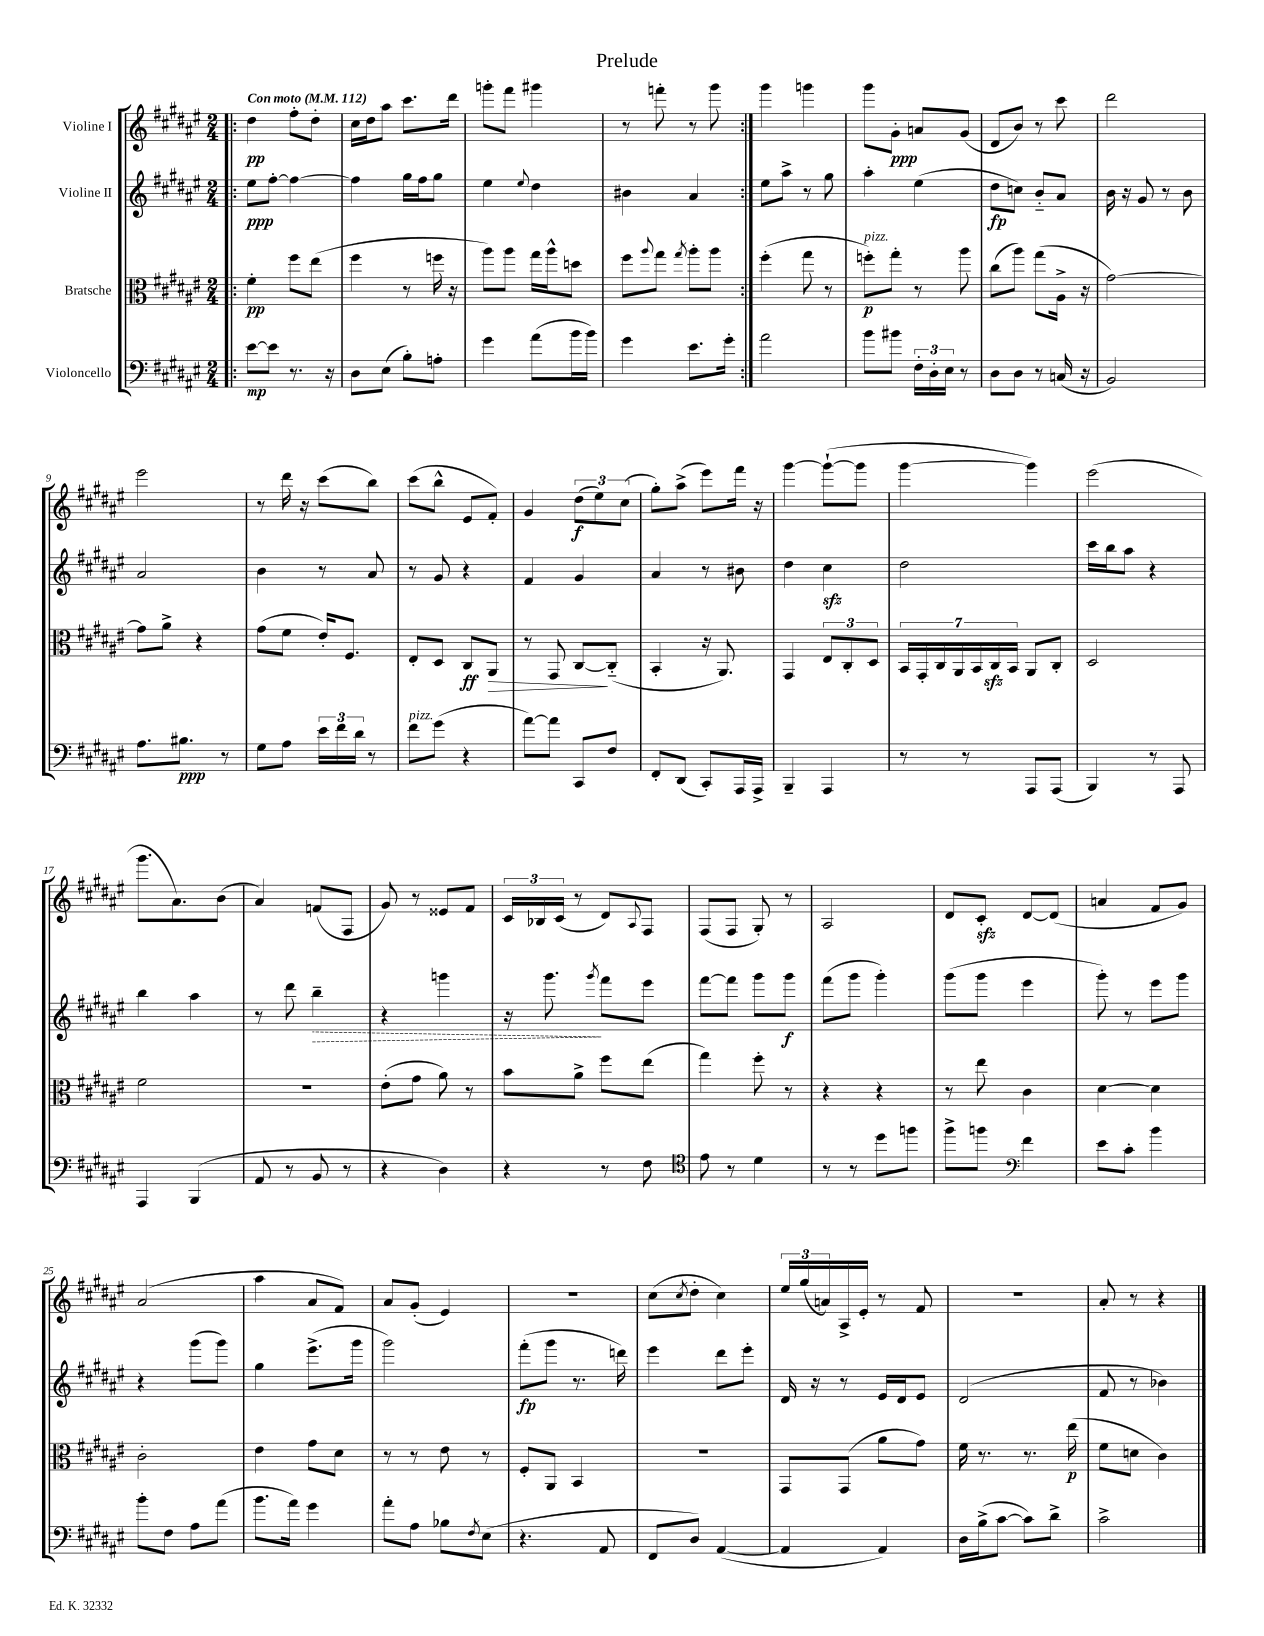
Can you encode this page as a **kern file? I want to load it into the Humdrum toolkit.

**kern	**kern	**kern	**kern
*staff4	*staff3	*staff2	*staff1
*clefF4	*clefC3	*clefG2	*clefG2
*k[f#c#g#d#a#e#]	*k[f#c#g#d#a#e#]	*k[f#c#g#d#a#e#]	*k[f#c#g#d#a#e#]
*M2/4	*M2/4	*M2/4	*M2/4
*MM112	*MM112	*MM112	*MM112
=!|:	=!|:	=!|:	=!|:
[8e#\L	4f#'\	8ee#\L	4dd#\
8e#\]J	.	[8ff#'\J	.
8.r	8ff#\L	4ff#\_	8ff#'\L
.	(8ee#\J	.	8dd#'\J
16r	.	.	.
=	=	=	=
8D#\L	4ff#\	4ff#\]	16cc#\LL
.	.	.	16dd#\J
(8E#\J	.	.	8aa#\J
8B'\L)	8r	16gg#\LL	8.ccc#\L
.	.	16ff#\J	.
8A'\J	16ff\	8gg#\J	.
.	16r	.	16ddd#\Jk
=	=	=	=
4g#\	8aa#\L)	4ee#\	8ggg'\L
.	8aa#\J	.	8fff#\J
.	.	8qqee#/	.
(8a#\L	16gg#\LL	4dd#\	4ggg#\
.	16aa#^^\J	.	.
16b\L	8dd\J	.	.
16b\JJ)	.	.	.
=	=	=	=
4g#\	8ff#\L	4b#\	8r
.	8qqaa#/	.	.
.	8gg#\J	.	8fff'\
.	8qgg#/	.	.
8.e#\L	8aa#'\L	4a#/	8r
.	8aa#\J	.	8ggg#\
16g#'\Jk	.	.	.
=:|!	=:|!	=:|!	=:|!
2a#\	(4ff#'\	8ee#\L	4ggg#\
.	.	8aa#^\J	.
.	8gg#\	8r	4ggg\
.	8r	8gg#\	.
=	=	=	=
8b\L	8ff'\L)	4aa#'\	8ggg#\L
8b#\J	8gg#'\J	.	8g#'\J
24F#'\LL	8r	(4ee#\	8a/L
24D#'\	.	.	.
24E#\JJ	.	.	.
8r	8aa#\	.	(8g#/J
=	=	=	=
8D#\L	(8cc#\L	8dd#\L	8d#/L
8D#\J	8aa#\J)	8cc\J)	8b/J)
8r	(8gg#\L	8b'~/L	8r
(16C/	16A#^\Jk	8a#/J	8ccc#\
16r	16r	.	.
=	=	=	=
2BB/)	[2g#\)	16b\	2ddd#\
.	.	16r	.
.	.	8g#/	.
.	.	8r	.
.	.	8b\	.
=	=	=	=
8.A#\L	8g#\]L	2a#/	2eee#\
.	8a#^\J	.	.
8.B#\J	.	.	.
.	4r	.	.
8r	.	.	.
=	=	=	=
8G#\L	(8g#\L	4b\	8r
8A#\J	8f#\J	.	16ddd#\
.	.	.	16r
24e#\LL	16e#'/LK)	8r	(8ccc#\L
24f#\	.	.	.
.	8.F#/J	.	.
24d#\JJ	.	.	.
8r	.	8a#/	8bb\J)
=	=	=	=
8f#\L	8E#'/L	8r	(8ccc#\L
(8g#\J	8D#/J	8g#/	8bb^^\J
4r	8C#/L	4r	8e#/L
.	8AA#/J	.	8f#'/J)
=	=	=	=
[8a#\L)	8r	4f#/	4g#/
8a#\]J	8GG#/	.	.
8CC#/L	[8C#/L	4g#/	(12dd#\L
.	.	.	12ee#\)
8F#/J	(8C#'~/]J	.	.
.	.	.	(12cc#\J
=	=	=	=
8FF#'/L	4BB'/	4a#/	8gg#'\L)
(8DD#/J	.	.	(8aa#^\J
8CC#'/L)	16r	8r	8eee#\L)
.	8.AA#/)	.	.
16AAA#/L	.	8b#\	16fff#\Jk
16AAA#^/JJ	.	.	16r
=	=	=	=
4BBB~/	4GG#/	4dd#\	[4ggg#\
4AAA#/	12E#/L	4cc#\	(8ggg#`\_L
.	12C#'/	.	.
.	.	.	8ggg#\]J
.	12D#/J	.	.
=	=	=	=
8r	28BB/LL	2dd#\	[4ggg#\
.	28GG#'/	.	.
.	28C#/	.	.
.	28AA#/	.	.
8r	.	.	.
.	28BB/	.	.
.	28C#/	.	.
.	28BB/JJ	.	.
8AAA#/L	8AA#/L	.	4ggg#\])
(8AAA#/J	8C#'/J	.	.
=	=	=	=
4BBB/)	2D#/	16ccc#\LL	(2eee#\
.	.	16bb\J	.
.	.	8aa#\J	.
8r	.	4r	.
8AAA#/	.	.	.
=	=	=	=
4AAA#/	2f#\	4bb\	8.ggg#\L
.	.	.	8.a#\)
(4BBB/	.	4aa#\	.
.	.	.	(8b\J
=	=	=	=
8AA#/	2r	8r	4a#/)
8r	.	8ddd#\	.
8BB/	.	4bb~\	(8f/L
8r	.	.	8F#/J
=	=	=	=
4r	(8e#'\L	4r	8g#/)
.	8g#\J	.	8r
4D#\)	8a#\)	4ggg\	8e##/L
.	8r	.	8f#/J
=	=	=	=
4r	8b\L	16r	24c#/LL
.	.	.	24B-/
.	.	8.ggg#\	.
.	.	.	(24c#/JJ
.	8a#^\J	.	8r
.	.	8qggg#/	.
8r	8ff#\L	8fff#\L	8d#/L)
.	.	.	8qqA#/
8F#\	(8ee#\J	8eee#\J	8F#/J
=	=	=	=
*clefC4	*	*	*
8e#\	4gg#\)	[8fff#\L	(8F#/L
8r	.	8fff#\]J	8F#/J
4d#\	8ff#'\	8ggg#\L	8G#'/)
.	8r	8ggg#\J	8r
=	=	=	=
8r	4r	(8fff#\L	2A#/
8r	.	8ggg#\J	.
8dd#\L	4r	4ggg#'\)	.
8ff\J	.	.	.
=	=	=	=
8ff#^\L	8r	(8ggg#\L	8d#/L
8ff\J	8ee#\	8ggg#\J	8c#'/J
*clefF4	*	*	*
4f#\	4c#\	4eee#\	[8d#/L
.	.	.	(8d#/]J
=	=	=	=
8e#\L	[4d#\	8ggg#'\)	4a/
8c#'\J	.	8r	.
4b\	4d#\]	8eee#\L	8f#/L
.	.	8ggg#\J	8g#/J)
=	=	=	=
8b'\L	2c#'\	4r	(2a#/
8F#\J	.	.	.
8A#\L	.	(8ggg#\L	.
(8a#\J	.	8ggg#\J)	.
=	=	=	=
8.b\L	4e#\	4gg#\	4aa#\
16a#\Jk)	.	.	.
4g#\	8g#\L	(8.eee#^\L	8a#/L
.	8d#\J	.	8f#/J)
.	.	16ggg#\Jk	.
=	=	=	=
8a#'\L	8r	2ggg#\)	8a#/L
8A#\J	8r	.	(8g#'/J
8B-\L	8e#\	.	4e#/)
8qF#/	.	.	.
(8E#\J	8r	.	.
=	=	=	=
4.r	8F#'/L	(8fff#'\L	2r
.	8AA#/J	8ggg#\J	.
.	4BB/	8.r	.
8AA#/	.	.	.
.	.	16ddd\)	.
=	=	=	=
8FF#/L	2r	4eee#\	(8cc#\L
.	.	.	8qcc#/
8D#/J)	.	.	8dd#'\J
([4AA#/	.	8ddd#\L	4cc#\)
.	.	8eee#'\J	.
=	=	=	=
4AA#/]	8GG#/L	16d#/	24ee#/LL
.	.	.	(24gg#/
.	.	16r	.
.	.	.	24a/)
.	(8GG#/J	8r	16A#^/
.	.	.	16e#'/JJ
4AA#/)	8a#\L	16e#/LL	8r
.	.	16d#/J	.
.	8g#\J)	8e#/J	8f#/
=	=	=	=
16D#\LL	16f#\	(2d#/	2r
(16B^\J	8.r	.	.
[8c#\J	.	.	.
8c#\]L)	8.r	.	.
8d#^\J	.	.	.
.	(16ee#\	.	.
=	=	=	=
2c#^\	8f#\L	8f#/	8a#'/
.	8d\J	8r	8r
.	4c#\)	4b-\)	4r
==	==	==	==
*-	*-	*-	*-
